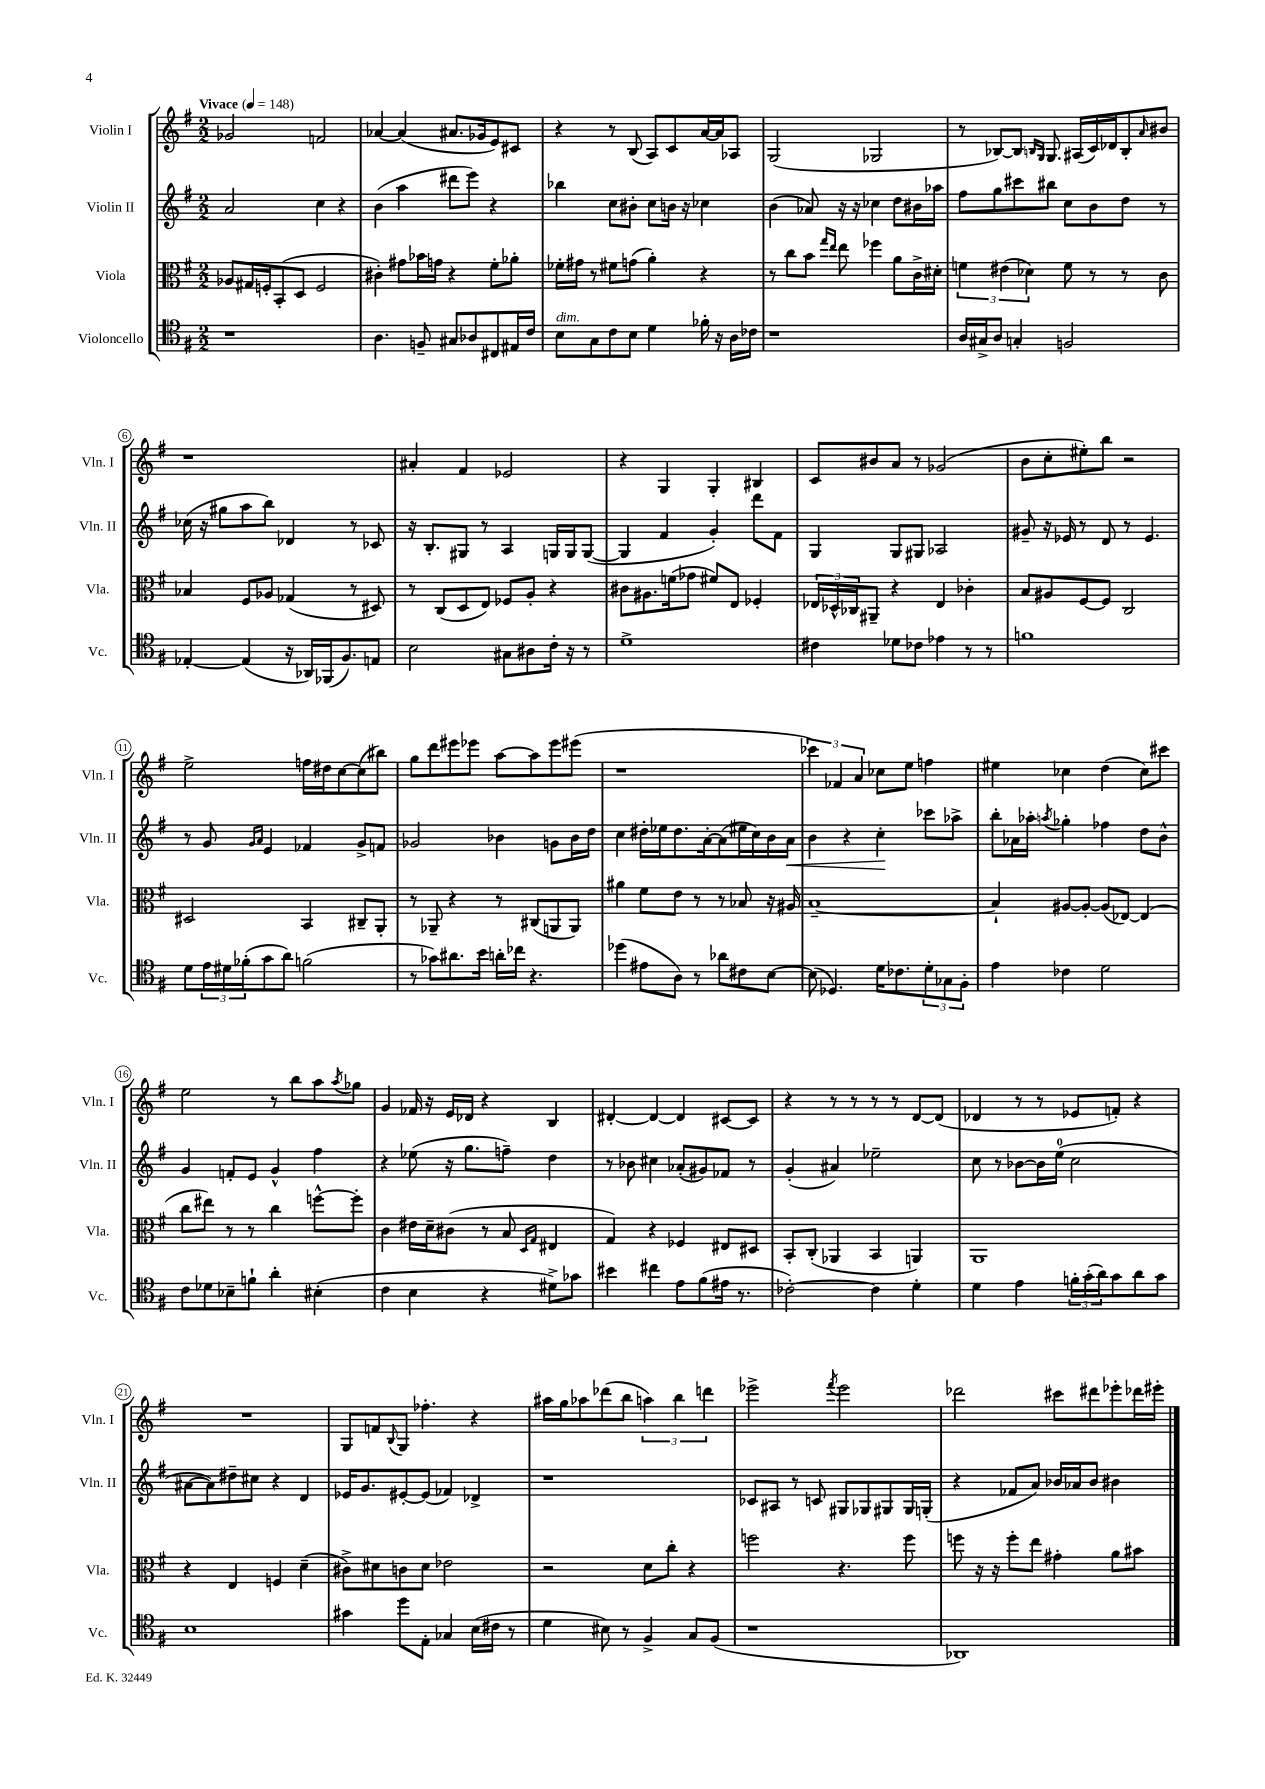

**kern	**kern	**kern	**kern
*staff4	*staff3	*staff2	*staff1
*clefC4	*clefC3	*clefG2	*clefG2
*k[f#]	*k[f#]	*k[f#]	*k[f#]
*M2/2	*M2/2	*M2/2	*M2/2
*MM148	*MM148	*MM148	*MM148
1r	8A-	2a	2g-
.	16G#	.	.
.	16F'	.	.
.	(8BB'	.	.
.	8D	.	.
.	2F	4cc	2f
.	.	4r	.
=	=	=	=
4.A	4c#')	(4b	[4a-
.	8g#	4aa	(4a-]
8F~	16b-	.	.
.	16g	.	.
8G#	4r	8ddd#	8.a#
8A-	.	8eee)	.
.	.	.	16g-
8C#	8f#'	4r	8e)
16E#	8a-'	.	8c#
16c	.	.	.
=	=	=	=
8B	16f-'	4bb-	4r
.	16g#	.	.
8G	8r	.	.
8c	8f#	8cc	8r
8B	(8g	8b#'	(8B
4d	4a')	8cc	8A)
.	.	16b	8c
.	.	16r	.
16f-'	4r	4cc-	[16a
16r	.	.	16a]
16A	.	.	8A-
16c-	.	.	.
=	=	=	=
1r	8r	(4b	(2G
.	8cc	.	.
.	8b	8a-)	.
.	16qqgg	.	.
.	16qqee	.	.
.	8ee	16r	.
.	.	16r	.
.	4ff-	4cc-	2G-
.	8a	8dd	.
.	16c^	16b#	.
.	16d#'	16aa-	.
=	=	=	=
16A	6f	8ff#	8r
16G#^	.	.	.
8A	.	8gg	[8B-)
.	(6e#	.	.
4G'	.	8ccc#	8B-]
.	6d-)	.	.
.	.	.	16qqB
.	.	.	16qqG
.	.	8bb#	8.G
2F	8f	8cc	.
.	.	.	(16A#
.	8r	8b	16c)
.	.	.	16d-
.	8r	8dd	8B'
.	.	.	16qqa
.	8c	8r	8b#
=	=	=	=
[4E-'	4B-	(16cc-	1r
.	.	16r	.
.	.	8gg#	.
(4E-]	8F#	8aa	.
.	8A-	8bb)	.
16r	(4G-	4d-	.
16AA-)	.	.	.
(16FF-	.	.	.
8.F#)	.	.	.
.	8r	8r	.
8E	8D#)	8c-	.
=	=	=	=
2B	8r	16r	4a#'
.	.	8.B'	.
.	(8C	.	.
.	8D	8G#	4f#
.	8E)	8r	.
8G#	8F-	4A	2e-
8A#	8A'	.	.
16c'	4r	16G	.
16r	.	16G	.
8r	.	([8G	.
=	=	=	=
1d^	8c#	4G]	4r
.	8.A#	.	.
.	.	4f#	4G
.	(16f	.	.
.	8g-	.	.
.	8f#)	4g')	4G'
.	8E	.	.
.	4F-'	8ddd	4B#
.	.	8f#	.
=	=	=	=
4c#	24E-	4G	8c
.	24D-^^	.	.
.	24C-	.	.
.	8AA#~	.	8b#
8d-	4r	8G	8a
8c-	.	8G#	8r
4e-	4E-	2A-	(2g-
8r	4c-'	.	.
8r	.	.	.
=	=	=	=
1f	8B	8g#~	8b
.	8A#	16r	8cc'
.	.	16e-	.
.	[8F#	8r	8ee#')
.	8F#]	8d	8bb
.	2C	8r	2r
.	.	4.e-	.
=	=	=	=
8d	2D#	8r	2ee^
24e	.	8g	.
24d#	.	.	.
(24f-'	.	.	.
.	.	16qqg	.
.	.	16qqa	.
8g	.	4e	.
8a)	.	.	.
(2f	4BB	4f-	16ff
.	.	.	16dd#
.	.	.	[8cc
.	8C#~	8g^	(8cc]
.	8AA'	8f	8bb#)
=	=	=	=
8r	8r	2g-	8gg
8g-)	8AA-~	.	8ddd
8.a#	4r	.	8eee#
.	.	.	8eee-
16b	.	.	.
16a'	8r	4b-	[8aa
16cc-	.	.	.
4.r	(8C#	.	8aa]
.	8AA	8g	8eee-
.	8AA)	16b-	(8eee#
.	.	16dd	.
=	=	=	=
(4dd-	4a#	4cc	1r
8e#	8f#	16dd#'	.
.	.	16ee-	.
8A)	8e	8.dd#	.
8r	8r	.	.
.	.	[16a'	.
8a-	8r	(8a]	.
8c#	8B-	16ee#	.
.	.	16cc)	.
[8B	16r	16b	.
.	16A#	16a	.
=	=	=	=
(8B]	[1B~	4b	6ccc-)
4.D-)	.	.	.
.	.	.	6f-
.	.	4r	.
.	.	.	6a
16d	.	4cc'	8cc-
8.c-	.	.	.
.	.	.	8ee
12d'	.	8ccc-	4ff
12G-	.	.	.
.	.	8aa-^	.
12F#'	.	.	.
=	=	=	=
4e	4B`]	8bb'	4ee#
.	.	16a-	.
.	.	16aa-'	.
.	.	8qaa	.
4c-	[8A#	4gg-'	4cc-
.	8A#'_	.	.
2d	(8A#]	4ff-	(4dd
.	[8E-)	.	.
.	(4E-]	8dd	8cc-)
.	.	8b^^	8ccc#
=	=	=	=
8c	8cc	4g	2ee
8d-	8ee#)	.	.
8B-~	8r	8f'	.
8f`	8r	8e	.
4a'	4cc	4g^^	8r
.	.	.	8bb
(4B#'	[8ff^^	4ff#	8aa
.	.	.	8qaa
.	8ff']	.	8gg-
=	=	=	=
4c	4c	4r	4g
4B	16e#	(8ee-	16f-
.	16d~	.	16r
.	(8c#	16r	16e
.	.	8.gg	16d-
4r	8r	.	4r
.	8B	8ff~)	.
.	16qqD	.	.
.	16qqG	.	.
8d#^)	4E#	4dd	4B
8g-	.	.	.
=	=	=	=
4b#	4G)	8r	[4d#'
.	.	8b-	.
4cc#	4r	4cc#	4d#_
8e	4F-	(8a-'	4d#]
(8f#	.	8g#)	.
16e#	8E#	8f-	[8c#
8.r	.	.	.
.	8D#	8r	8c#]
=	=	=	=
[2c-')	8BB'	(4g'	4r
.	(8C'	.	.
.	4AA-	4a#)	8r
.	.	.	8r
4c-]	4BB	2ee-~	8r
.	.	.	8r
4d'	4AA)	.	[8d
.	.	.	(8d]
=	=	=	=
4d	1AA	8cc	4d-
.	.	8r	.
4e	.	[8b-	8r
.	.	16b-]	8r
.	.	(16ee	.
24f'	.	2cc	8e-
(24g'	.	.	.
24a)	.	.	.
8g	.	.	8f')
8a	.	.	4r
8g	.	.	.
=	=	=	=
1B	4r	[8a#	1r
.	.	8a#])	.
.	4E	8dd#~	.
.	.	8cc#	.
.	4F	4r	.
.	(4d~	4d	.
=	=	=	=
4g#	8c#^)	16e-	8G
.	.	8.g	.
.	8d#	.	8f
.	.	.	8qqB
8dd	8c	[8e#'	8G
8E'	8d#	(8e#]	4.ff-'
4G-	2e-	4f-)	.
(16B	.	4d-^	4r
16c#	.	.	.
8r	.	.	.
=	=	=	=
4d	2r	1r	16aa#
.	.	.	16gg
.	.	.	8aa-
8B#)	.	.	(8ddd-
8r	.	.	8bb
4F#^	8d	.	6aa)
.	8cc'	.	.
.	.	.	6bb
8G	4r	.	.
.	.	.	6ddd
(8F#	.	.	.
=	=	=	=
1r	2ff	8c-	2eee-^
.	.	8A#	.
.	.	8r	.
.	.	8c	.
.	.	.	8qfff#
.	4.r	8G#	2eee-
.	.	8G-	.
.	.	8G#	.
.	8ff	16G#	.
.	.	(16G'	.
=	=	=	=
1AA-)	8ff	4r	2ddd-
.	16r	.	.
.	16r	.	.
.	8ff'	8f-	.
.	8ee	8a)	.
.	4g#'	16b-	8ccc#
.	.	16a-	.
.	.	8b-	8ddd#
.	8a	4b#	8eee-'
.	8b#	.	16ddd-
.	.	.	16eee#'
==	==	==	==
*-	*-	*-	*-
